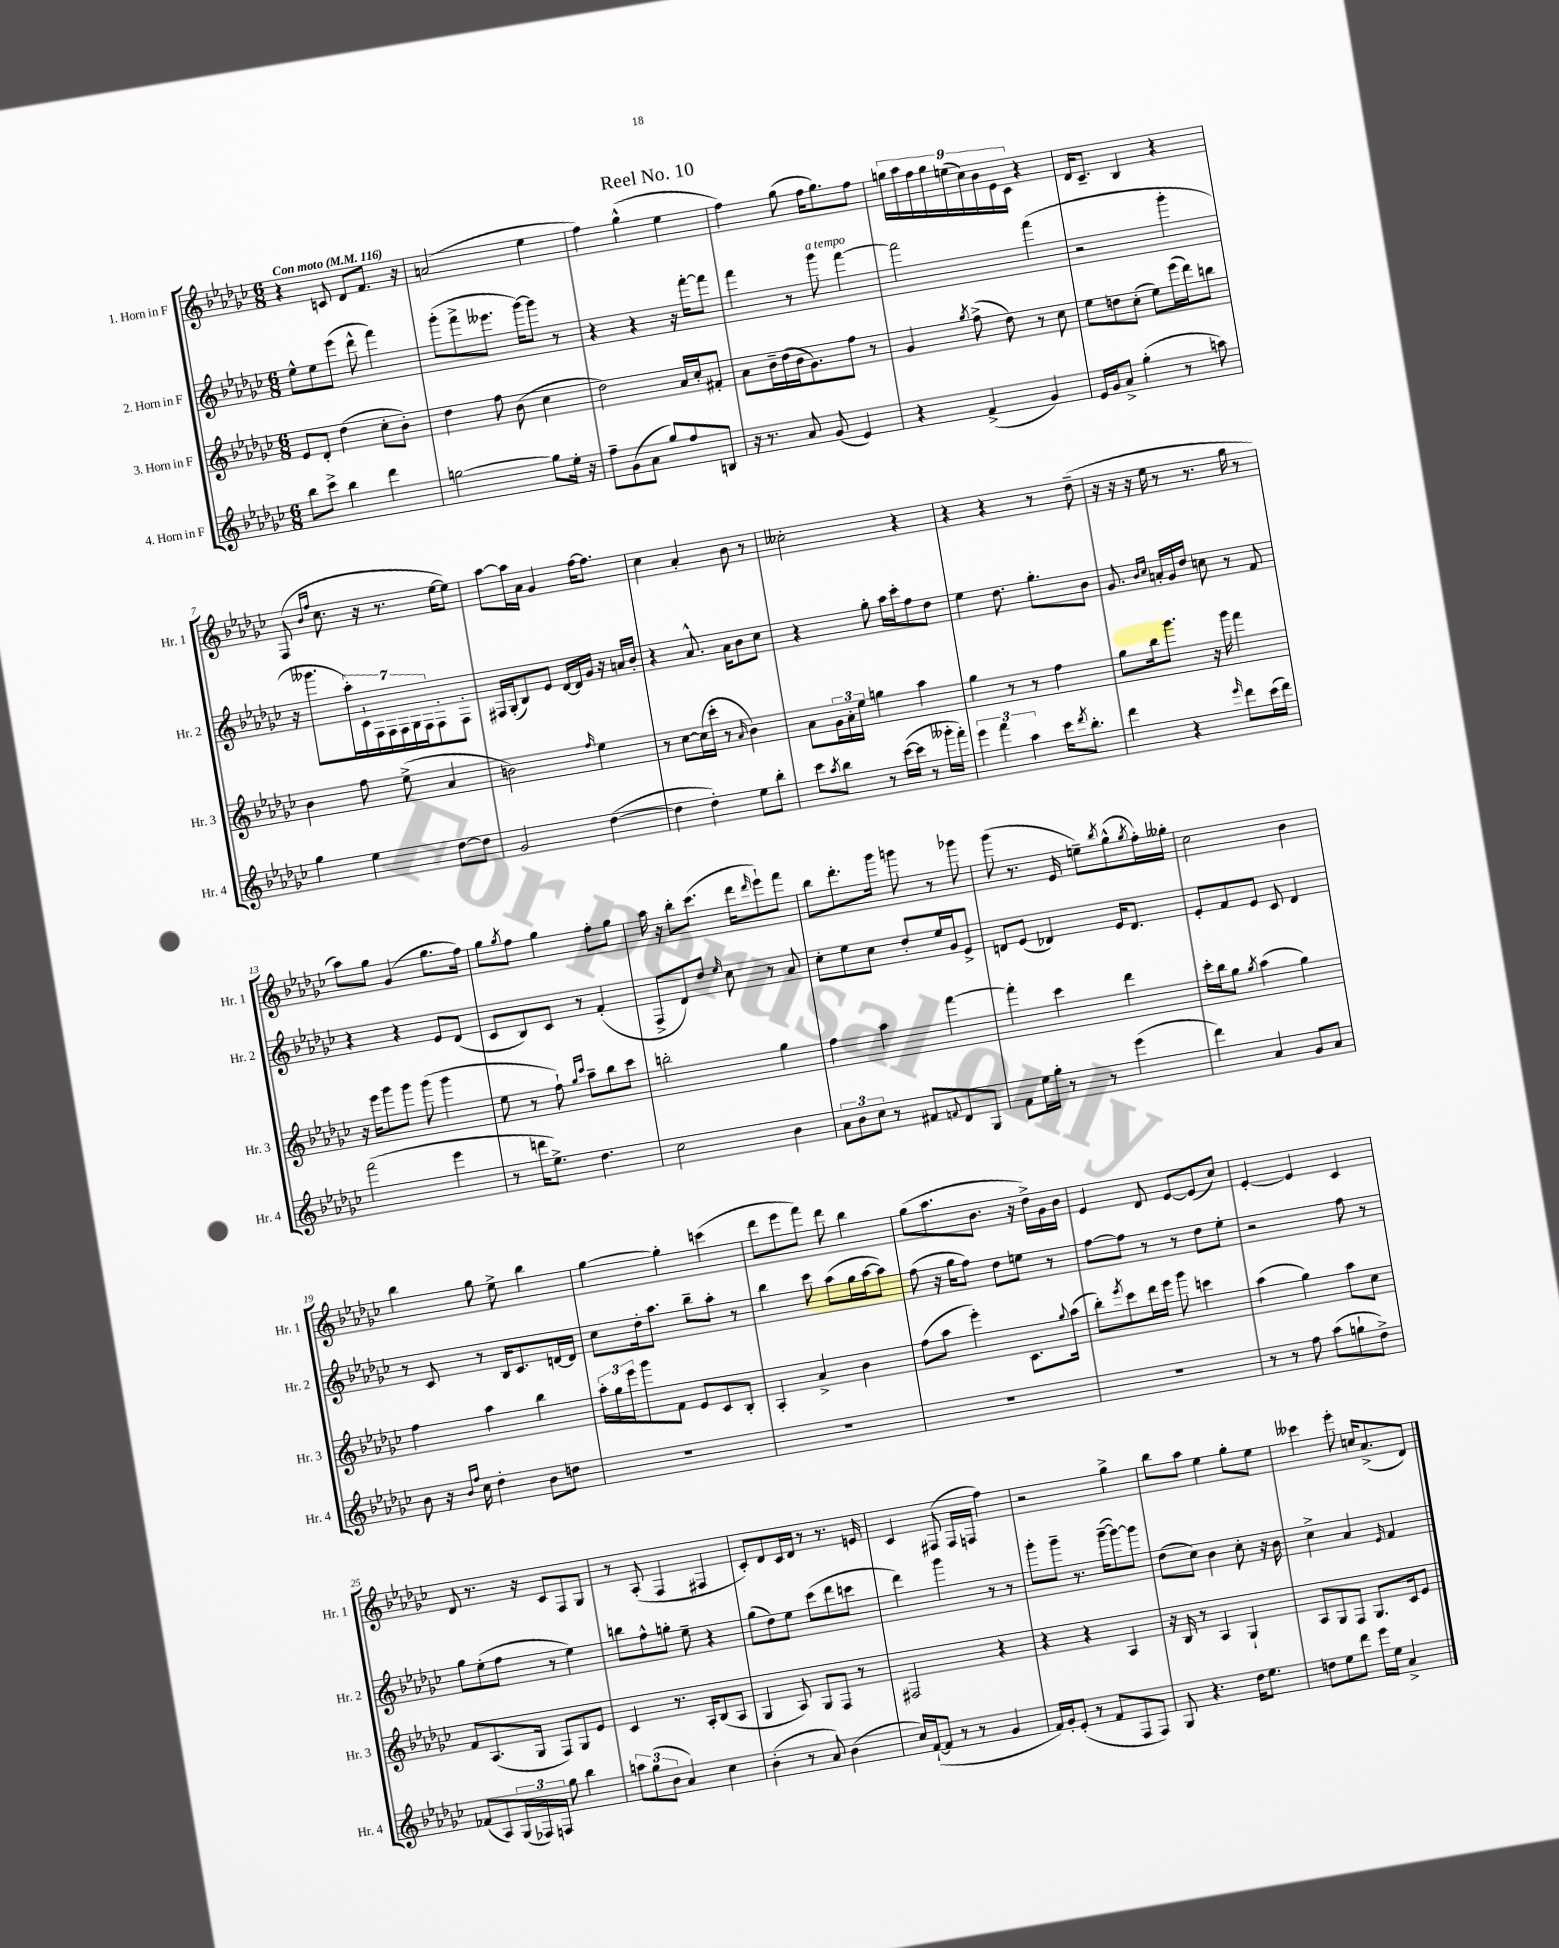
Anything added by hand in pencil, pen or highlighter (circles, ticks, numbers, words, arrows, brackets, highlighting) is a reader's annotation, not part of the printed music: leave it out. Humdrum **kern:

**kern	**kern	**kern	**kern
*part4	*part3	*part2	*part1
*staff4	*staff3	*staff2	*staff1
*I"4. Horn in F	*I"3. Horn in F	*I"2. Horn in F	*I"1. Horn in F
*I'Hr. 4	*I'Hr. 3	*I'Hr. 2	*I'Hr. 1
*clefG2	*clefG2	*clefG2	*clefG2
*k[b-e-a-d-g-c-]	*k[b-e-a-d-g-c-]	*k[b-e-a-d-g-c-]	*k[b-e-a-d-g-c-]
*M6/8	*M6/8	*M6/8	*M6/8
*MM116	*MM116	*MM116	*MM116
=1	=1	=1	=1
!	!	!	!LO:TX:a:B:t=Con moto
8bb-\L	8e-/L	8ee-^^\L	4r
8ccc-^\J	8d-'/J	8ee-\	.
4bb-\	(4dd-\	(8eee-\J	8cn/
.	.	8ddd-^^\	8d-/L
4ddd-\	8cc-'\L	4fff\)	8.f/J
.	8b-'\J)	.	.
.	.	.	16r
=2	=2	=2	=2
[2ggn\	4dd-\	(8ggg-'\L	(2an/
.	.	8fff^\	.
.	8ff\	8.eee--X\J	.
.	(8b-\	.	.
.	.	[16ggg-\KL)	.
8gg\L]	4cc-\	8ggg-\J]	4ee-\
16ee-'\Jk	.	8r	.
16r	.	.	.
=3	=3	=3	=3
8ff~\L	2dd-\)	4r	4ff\)
(8g-\	.	.	.
8a-\J	.	4r	(4gg-^^\
8gg-/L)	.	.	.
8ff/	16a-/LL	16r	4ee-\
.	16cc-'/J	[16fff'\KL	.
8Bn/J	8f#X'/J	8fff\J]	.
=4	=4	=4	=4
16r	8a-\L	4fff\	4ff\)
8.r	.	.	.
.	16b-~\L	.	.
.	(16dd-\	.	.
8a-/	16b-\J	8r	(8gg-\
.	8.g-\)	.	.
!	!	!LO:TX:a:i:t=a tempo	!
(8g-/	.	8ggg-\	16ff\KL
.	.	.	8.gg-\)
4e-/)	8ff\J	[4fff\	.
.	8r	.	8ff\J
=5	=5	=5	=5
4r	4g-/	2fff\]	18ggn\LL
.	.	.	18aa-\
.	.	.	18ff\
.	.	.	18gg\
.	.	.	(18een\
.	8qgg-/	.	.
(4f^/	(8ff^\	.	.
.	.	.	18cc-\)
.	.	.	18b-\
.	8dd-\)	.	.
.	.	.	18e-\
.	.	.	18c-\JJ
4g-/)	8r	(4fff\	4r
.	8cc-\	.	.
=6	=6	=6	=6
16e-/LL	8ee-\L	2r	16d-/KL
16g-/J	.	.	8.c-~/J
8a-^/J	8ddn\	.	.
(4gg-'\	(8cc-'\J	.	4B-/
.	8ee-\L)	.	.
8r	(16eee-\L	4ggg-'\	4r
.	16ddd-\J)	.	.
8aan\)	8bbn\J	.	.
!!LO:LB:g=z
=7	=7	=7	=7
4gg-\	4b-\	16r	(8F/
.	.	8.ggg--X\L	.
.	.	.	16qqb-/LL
.	.	.	16qqff/JJ
.	.	.	8.cc-\
4ee-\	8ff\	28aa-'\L)	.
.	.	28c-`\	.
.	.	.	16r
.	.	28F\	.
.	.	28F\	.
.	(8ee-^\	.	8.r
.	.	28F\	.
.	.	28G-\	.
.	.	28F\J	.
[8dd-\L	4a-/	8F'\	.
.	.	.	[16ee-\KL
8dd-\J]	.	8F'\J	8ee-\J])
=8	=8	=8	=8
2g-/	2bn\)	16F#X/LL	[8aa-\L
.	.	(16G-'/J	.
.	.	8B-/)	16aa-\L]
.	.	.	16a-\JJ
.	.	8e-/J	4g-/
.	.	[16d-/LL	.
.	.	16d-/]	.
.	16qqff/	.	.
([4dd-\	4ee-\	16g-/JJ	[16ff\KL
.	.	16r	8.ff\J]
.	.	16an/LL	.
.	.	16b-'/JJ	.
=9	=9	=9	=9
4dd-\]	8r	4r	4cc-\
.	[8cc-\L	.	.
4dd-'\)	(16cc-\L]	8.a-^^/	4a-'/
.	16ccc-'\JJ	.	.
.	8r	.	.
.	.	16a-\KL	.
.	16qqa-/	.	.
8ee-\L	4b-\)	8b-\	8b-\
8bb-'\J	.	8cc-\J	8r
=10	=10	=10	=10
8ccc-\L	8a-\L	4r	2cc--X'\
8qaa-/	.	.	.
8bb-\J	24g-\L	.	.
.	24a-'\	.	.
.	24ee-\JJ	.	.
8r	4ggn\	8gg-'\	.
([16ccc-\LL	.	16aa-\LL	.
16ccc-\JJ]	.	16ccc-'\J	.
8r	4aa-\	8ff\	4r
16ggg--X'\LL	.	8dd-\J	.
16fff'\JJ)	.	.	.
=11	=11	=11	=11
6eee-\	4gg-\	4ee-\	4r
6fff\	.	.	.
.	8r	8.dd-\	4r
6aa-\	.	.	.
.	8r	.	.
.	.	8.gg-'\L	.
16ccc-\KL	4ff\	.	8r
8qddd-/	.	.	.
8.bb-'\J	.	.	.
.	.	8b-\J	(8dd-~\
=12	=12	=12	=12
4ddd-\	8gg-\L	8.g-/	16r
.	.	.	16r
.	16bb-\k	.	16r
.	.	16qqb-/LL	.
.	.	16qqcc-/JJ	.
.	8.ggg-\J	16an'/LL	16ee-\
4r	.	16g-/	8r
.	.	16dd-/JJ	.
.	16r	8ccn\	8.r
.	16ggg-\	.	.
16qqeee-/	.	.	.
8ddd-\L	4fff\	8r	.
.	.	.	16gg-\
(16ccc-\L	.	8f/	8r
16ddd-\JJ)	.	.	.
!!LO:LB:g=z
=13	=13	=13	=13
(2fff\	16r	4r	8aa-\L)
.	16eee-\KL	.	.
.	8ggg-\	.	8gg-\J
.	8ggg-\J	4r	(4g-/
.	(8ggg-\	.	.
4eee-\	4ggg-\	8e-/L	8.gg-\L
.	.	(8d-/J	.
.	.	.	16ff\Jk)
=14	=14	=14	=14
8r	8ee-\	8c-/L	8gg-\L
.	.	.	8qgg-/
16dddn\KL	8r	8B-/)	8ff\J
8.ee-^\J)	.	.	.
.	8ff`\)	8c-/J	4gg-\
.	16qqgg-/LL	.	.
.	16qqccc-/JJ	.	.
4.dd-\	8aa-~\L	8r	.
.	8bb-\	(4f'/	8ff'\L
.	8ccc-\J	.	8gg-\J
=15	=15	=15	=15
2cc-\	2bbn'\	8F^/L	16aa-\
.	.	.	16r
.	.	8d-/)	8bb-'\L
.	.	8dd-/J	(8.ccc-\J
.	.	16qqee-/	.
.	.	8cc-\	.
.	.	.	16ddd-\KL
.	.	.	16qqddd-/
4b-\	4gg-\	8r	8eee-`\)
.	.	8a-/	8fff\J
=16	=16	=16	=16
12a-\L	4ff\	8cc-'\L	8bb-\L
12b-\	.	.	.
.	.	8ee-\	8.ddd-'\
12cc-\J	.	.	.
8r	4aa-\	8cc-\J	.
.	.	.	16ggg-\Jk
8f#X/L	.	8dd-'/L	8gggn\
8qqfn/	.	.	.
8d-/	[4fff\	16ee-/L	8r
.	.	16g-/J	.
8G-/J	.	8e-^/J	8ggg-X\
=17	=17	=17	=17
8f\L	4fff'\]	8dn/L	(8ggg-\
16ee-\L	.	(8e-/J	8.r
16gg-'\JJ	.	.	.
8r	4ccc-\	4d-X/)	.
.	.	.	16e-/
8r	.	.	8een~\L)
.	.	.	8qbb-/
(4eee-\	4ddd-\	16e-/KL	(8gg-^^\
.	.	8.d-/J	.
.	.	.	8qgg-/
.	.	.	16ff'\L)
.	.	.	16gg--X'\JJ
=18	=18	=18	=18
4ddd-\)	16ccc-'\LL	8e-'/L	2cc-\
.	16bb-\J	.	.
.	8gg-\J	8f/	.
.	8qgg-/	.	.
4a-/	(4aa-\	8e-/J	.
.	.	8c-/	.
8g-/L	4gg-\)	4d-/	4b-\
8a-/J	.	.	.
!!LO:LB:g=z
=19	=19	=19	=19
8b-\	4ff\	8r	4bb-\
16r	.	8c-/	.
16qqb-/LL	.	.	.
16qqff/JJ	.	.	.
16cc-\	.	.	.
4dd-'\	4aa-\	8r	8gg-\
.	.	16B-/KL	8ee-^\
.	.	8.c-/	.
8b-\L	4bb-\	.	4bb-\
8ddn\J	.	[16dn/L	.
.	.	16d/JJ]	.
=20	=20	=20	=20
2.r	24aa-'\LL	8cc-\L	[4gg-\
.	24gg-\	.	.
.	24eee-\J	.	.
.	8ggg-\	16dd-'\k	.
.	.	8.aa-\J	.
.	8f\J	.	4gg-'\]
.	8e-/L	8bb-~\L	.
.	8c-/	8aa-'\J	(4cccn\
.	8B-'/J	8r	.
=21	=21	=21	=21
2.r	4A-'/	4bb-\	8ddd-\L
.	.	.	8eee-\
.	4a-^/	8ccc-\	8fff\J)
.	.	(8aa-\L	8ddd-\
.	4b-\	16gg-\L	4bb-\
.	.	[16aa-\J	.
.	.	8aa-\J])	.
=22	=22	=22	=22
2.r	(8ff\L	(8ff\	(8gg-\L
.	8aa-\J	16r	8.aa-\
.	.	16gg-\KL	.
.	4eee-'\)	8ff\J)	.
.	.	.	8.b-\J
.	.	8dd-\L	.
.	8.c-\L	8een\J	16r
.	.	.	16dd-^\LL)
.	.	8r	16g-\
.	8qqgg-/	.	.
.	(16aa-\Jk	.	16b-\JJ
=23	=23	=23	=23
2.r	8bb-'\L)	[8ff\L	4e-/
.	8qeee-/	.	.
.	8ccc-\	8ff\J]	.
.	16ddd-\L	8r	8d-/
.	16eee-\JJ	.	.
.	8ggg-\	8r	[8e-/L
.	4cccn\	8dd-\L	(8e-/]
.	.	8ee-'\J	8cc-/J)
=24	=24	=24	=24
8r	(4aa-\	2r	[4e-'/
8r	.	.	.
8ff\	4gg-\)	.	4e-/]
(8aa-\L	.	.	.
8ggn`\	8aa-\L	8ff\	4c-/
8dd-^\J)	8cc-\J	8r	.
!!LO:LB:g=z
=25	=25	=25	=25
(8f-X/L	8f/L	8gg-\L	8d-/
8A-/)	(8.A-/	(8ee-'\	8.r
(24G-/L	.	8ff\J	.
24F-X/)	.	.	.
.	16G-/Jk	.	16r
24Fn/JJ	.	.	.
8gg-\	8F/L)	8r	8c-/L
4bb-\	8G-/	4ee-\)	8F/
.	8e-/J	.	8G-/J
=26	=26	=26	=26
12aan\L	4c-/	8bbn\L	8r
(12gg-\	.	.	.
.	.	8ff^^\	(8A-'/
12b-\J	.	.	.
4a-/)	8.r	8ggn'\J	4F/
.	.	8ee-~\	.
.	16A-'/KL	.	.
4cc-\	(8B-/	4r	4F#X/
.	8A-/J	.	.
=27	=27	=27	=27
(4b-'\	4G-/	(8gg-\L	8c-'/L)
.	.	8dd-\)	8d-/
8r	8A-/)	8ee-\J	16c-/L
.	.	.	16d-/JJ
8a-/)	8G-/L	(8ccc-\L	8r
(4b-\	8F/J	8ddd-\	8.r
.	8r	8cccn\J	.
.	.	.	16en/
=28	=28	=28	=28
16cc-/LL)	2F#X/	4ddd-\)	4c-/
([16f`/J	.	.	.
8f/J]	.	.	.
8r	.	4ggg-\	(8F#X/
8r	.	.	16F#/LL
.	.	.	16Fn/JJ
4g-/	4r	8r	4ff\)
.	.	8r	.
=29	=29	=29	=29
16f/LL)	4r	8ggg-'\L	2r
16g-'/J	.	.	.
(8e-'/J	.	8ggg-~\J	.
8r	4r	8.r	.
8f/L	.	.	.
.	.	([16ggg-~\KL	.
8F/	4A-/	8ggg-\_)	4gg-^\
8F/J)	.	8ggg-\J]	.
=30	=30	=30	=30
8G-/	16r	(8dd-\L	8bb-\L
.	16B-/	.	.
4.r	8r	8cc-\J)	8aa-\J
.	4A-/	4b-\	4ee-\
16dd-\KL	4G-`/	8cc-'\	8gg-'\L
8.ee-\J	.	.	.
.	.	16r	8ee-\J
.	.	16b-\	.
=31	=31	=31	=31
8ddn\L	8A-/L	4cc-^\	4ccc--X\
8ee-\	8G-/	.	.
8ddd-\J	8F/J	4a-/	8eee-'\
16eee-\LL	8.G-/L	.	16ccn/KL
16ee-\JJ	.	.	(8.a-^/
.	.	16qqe-/	.
4a-^/	.	4f/	.
.	16c-/k	.	.
.	8e-/J	.	8d-/J)
==	==	==	==
*-	*-	*-	*-
